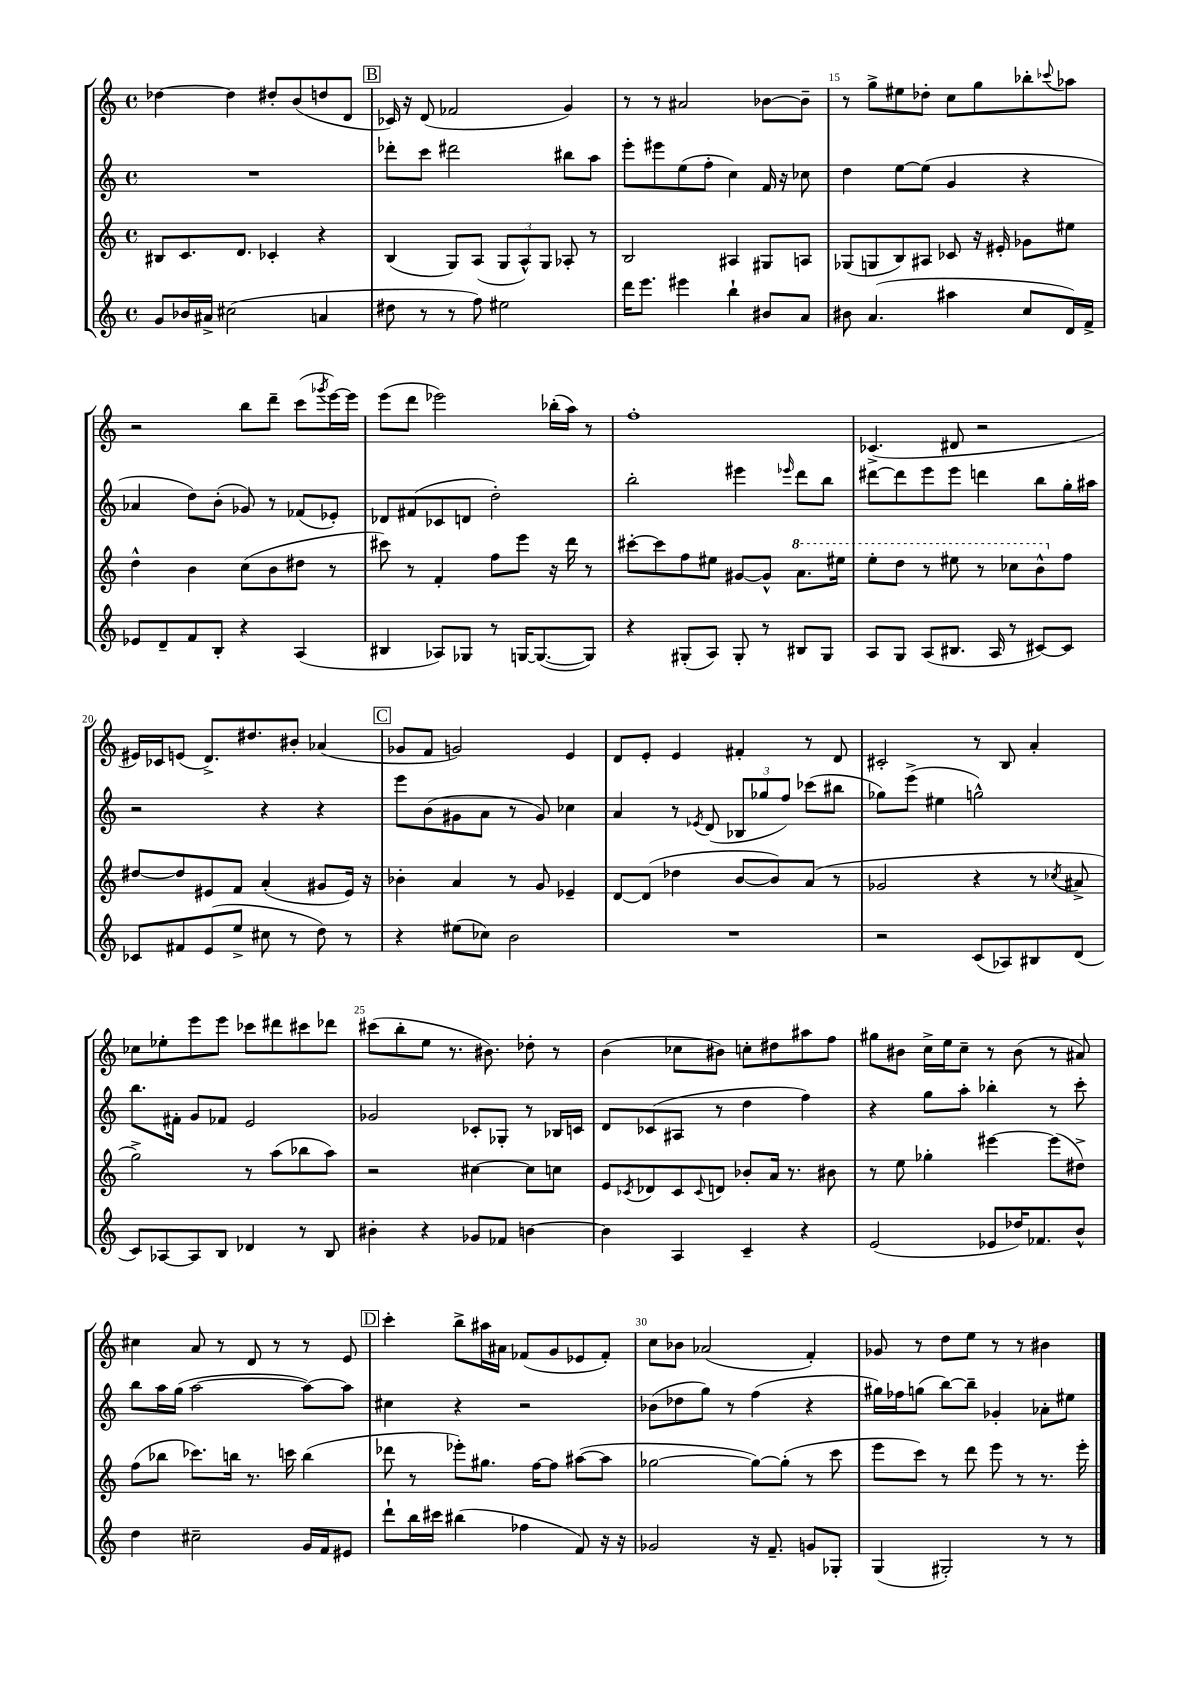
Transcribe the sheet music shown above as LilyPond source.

<<
\new StaffGroup <<
\new Staff = "s0" {
    \clef treble \key c \major \defaultTimeSignature \time 4/4
    des''4~ des''4 dis''8-. b'8( d''8 d'8 |
    \mark \markup { \box "B" } ces'16) r16 d'8( fes'2 g'4) |
    r8 r8 ais'2 bes'8~ bes'8-- |
    r8 g''8-> eis''8 des''8-. c''8 g''8 bes''8-. \appoggiatura { ces'''8 } aes''8 |
    r2 b''8 d'''8-- c'''8( \acciaccatura { ges'''8 } e'''16~) e'''16 |
    e'''8( d'''8 ees'''2) bes''16-.( a''16) r8 |
    f''1-. |
    ces'4.->( dis'8 r2 |
    eis'16) ces'16 e'8( d'8.->) dis''8. bis'8-. aes'4( |
    \mark \markup { \box "C" } ges'8 f'8 g'2) e'4 |
    d'8 e'8-. e'4 fis'4-. r8 d'8 |
    cis'2-. r8 b8 a'4-. |
    ces''8 ees''8-. e'''8 e'''8 ces'''8 dis'''8 cis'''8 des'''8 |
    cis'''8( b''8-. e''8 r8. bis'8.) des''8-. r8 |
    b'4( ces''8 bis'8) c''8-. dis''8 ais''8 f''8 |
    gis''8 bis'8 c''16-> e''16 c''8-- r8 bis'8( r8 ais'8) |
    cis''4 a'8 r8 d'8 r8 r8 e'8 |
    \mark \markup { \box "D" } c'''4-. b''8-> ais''16 ais'16 fes'8( g'8 ees'8 fes'8-.) |
    c''8 bes'8 aes'2( f'4-.) |
    ges'8 r8 d''8 e''8 r8 r8 bis'4 \bar "|." |
}
\new Staff = "s1" {
    \clef treble \key c \major \defaultTimeSignature \time 4/4
    R1 |
    \mark \markup { \box "B" } des'''8-. c'''8 dis'''2 bis''8 a''8 |
    e'''8-. eis'''8 e''8( f''8-. c''4) f'16 r16 ces''8 |
    d''4 e''8~ e''8( g'4 r4 |
    aes'4 d''8) b'8-.( ges'8) r8 fes'8( ees'8-.) |
    des'8 fis'8( ces'8 d'8 d''2-.) |
    b''2-. eis'''4 \grace { ees'''16 } d'''8 b''8 |
    dis'''8~ dis'''8 e'''8 e'''8 d'''4 b''8 g''16-. ais''16 |
    r2 r4 r4 |
    \mark \markup { \box "C" } e'''8 b'8( gis'8 a'8 r8 gis'8) ces''4 |
    a'4 r8 \acciaccatura { ees'8 } d'8( \tuplet 3/2 { bes8 ges''8 f''8) } ces'''8( bis''8 |
    ges''8) e'''8->( eis''4 g''2-^) |
    b''8. fis'16-. g'8 fes'8 e'2 |
    ges'2 ces'8-. ges8-. r8 bes16 c'16 |
    d'8 ces'8( ais8 r8 d''4 f''4) |
    r4 g''8 a''8-. bes''4-. r8 c'''8-. |
    b''8 a''16 g''16( a''2~ a''8~) a''8 |
    \mark \markup { \box "D" } cis''4 r4 r2 |
    bes'8( des''8 g''8) r8 f''4( r4 |
    gis''16) fes''16 g''8( b''8~) b''8-- ges'4-. aes'8-. eis''8 \bar "|." |
}
\new Staff = "s2" {
    \clef treble \key c \major \defaultTimeSignature \time 4/4
    bis8 c'8. d'8. ces'4-. r4 |
    \mark \markup { \box "B" } b4( g8) a8( \tuplet 3/2 { g8 a8-^) g8 } aes8-. r8 |
    b2 ais4 gis8 a8 |
    ges8( g8 b8) ais8 ces'8 r16 eis'16-. ges'8 eis''8 |
    d''4-^ b'4 c''8( b'8 dis''8 r8 |
    cis'''8) r8 f'4-. f''8 e'''8 r16 d'''16 r8 |
    cis'''8~-. cis'''8 f''8 eis''8 gis'8~ gis'8-^ \ottava #1 a''8. eis'''16 |
    e'''8-. d'''8 r8 eis'''8 r8 ces'''8 b''8-^ \ottava #0 f''8 |
    dis''8~ dis''8 eis'8 f'8 a'4-.( gis'8 eis'16) r16 |
    \mark \markup { \box "C" } bes'4-. a'4 r8 g'8 ees'4-- |
    d'8~ d'8( des''4 b'8~ b'8) a'8( r8 |
    ges'2 r4 r8 \acciaccatura { ces''8 } ais'8-> |
    g''2->) r8 a''8( bes''8 a''8) |
    r2 cis''4~ cis''8 c''8 |
    e'8 \acciaccatura { ces'8 } des'8 ces'8 \appoggiatura { ces'8 } d'8 bes'8-. a'16 r8. bis'8 |
    r8 e''8 ges''4-. eis'''4~ eis'''8( dis''8->) |
    f''8( bes''8 ces'''8.) b''16 r8. c'''16 b''4( |
    \mark \markup { \box "D" } des'''8 r8 ees'''8-.) gis''8. f''16~ f''8 ais''8~( ais''8 |
    ges''2~ ges''8~) ges''8-.( r8 c'''8 |
    e'''8 c'''8) r8 d'''8 e'''8 r8 r8. e'''16-. \bar "|." |
}
\new Staff = "s3" {
    \clef treble \key c \major \defaultTimeSignature \time 4/4
    g'8 bes'16 ais'16-> cis''2( a'4 |
    \mark \markup { \box "B" } dis''8 r8 r8 f''8) eis''2 |
    d'''16 e'''8. eis'''4 b''4-! bis'8 a'8 |
    bis'8 a'4.( ais''4 c''8 d'16) f'16-> |
    ees'8 d'8-- f'8 b8-. r4 a4( |
    bis4 aes8) ges8 r8 g16~ g8.~( g8) |
    r4 gis8-.( a8) gis8-. r8 bis8 gis8 |
    a8 g8 a8( bis8. a16 r8 cis'8~) cis'8 |
    ces'8 fis'8 e'8( e''8-> cis''8 r8 d''8) r8 |
    \mark \markup { \box "C" } r4 eis''8( ces''8) b'2 |
    R1 |
    r2 c'8( aes8) bis8 d'8( |
    c'8) aes8~ aes8 b8 des'4 r8 b8 |
    bis'4-. r4 ges'8 fes'8 b'4~ |
    b'4 a4 c'4-- r4 |
    e'2( ees'8 des''16) fes'8. b'8-^ |
    d''4 cis''2-- g'16 f'16 eis'8 |
    \mark \markup { \box "D" } d'''8-! b''16 cis'''16 bis''4( fes''4 f'8) r16 r16 |
    ges'2 r16 f'8.-- g'8 ges8-. |
    g4( gis2-.) r8 r8 \bar "|." |
}
>>
>>
\layout { \context { \Score currentBarNumber = #12 \override BarNumber.break-visibility = ##(#f #t #t) barNumberVisibility = #(every-nth-bar-number-visible 5) } }
